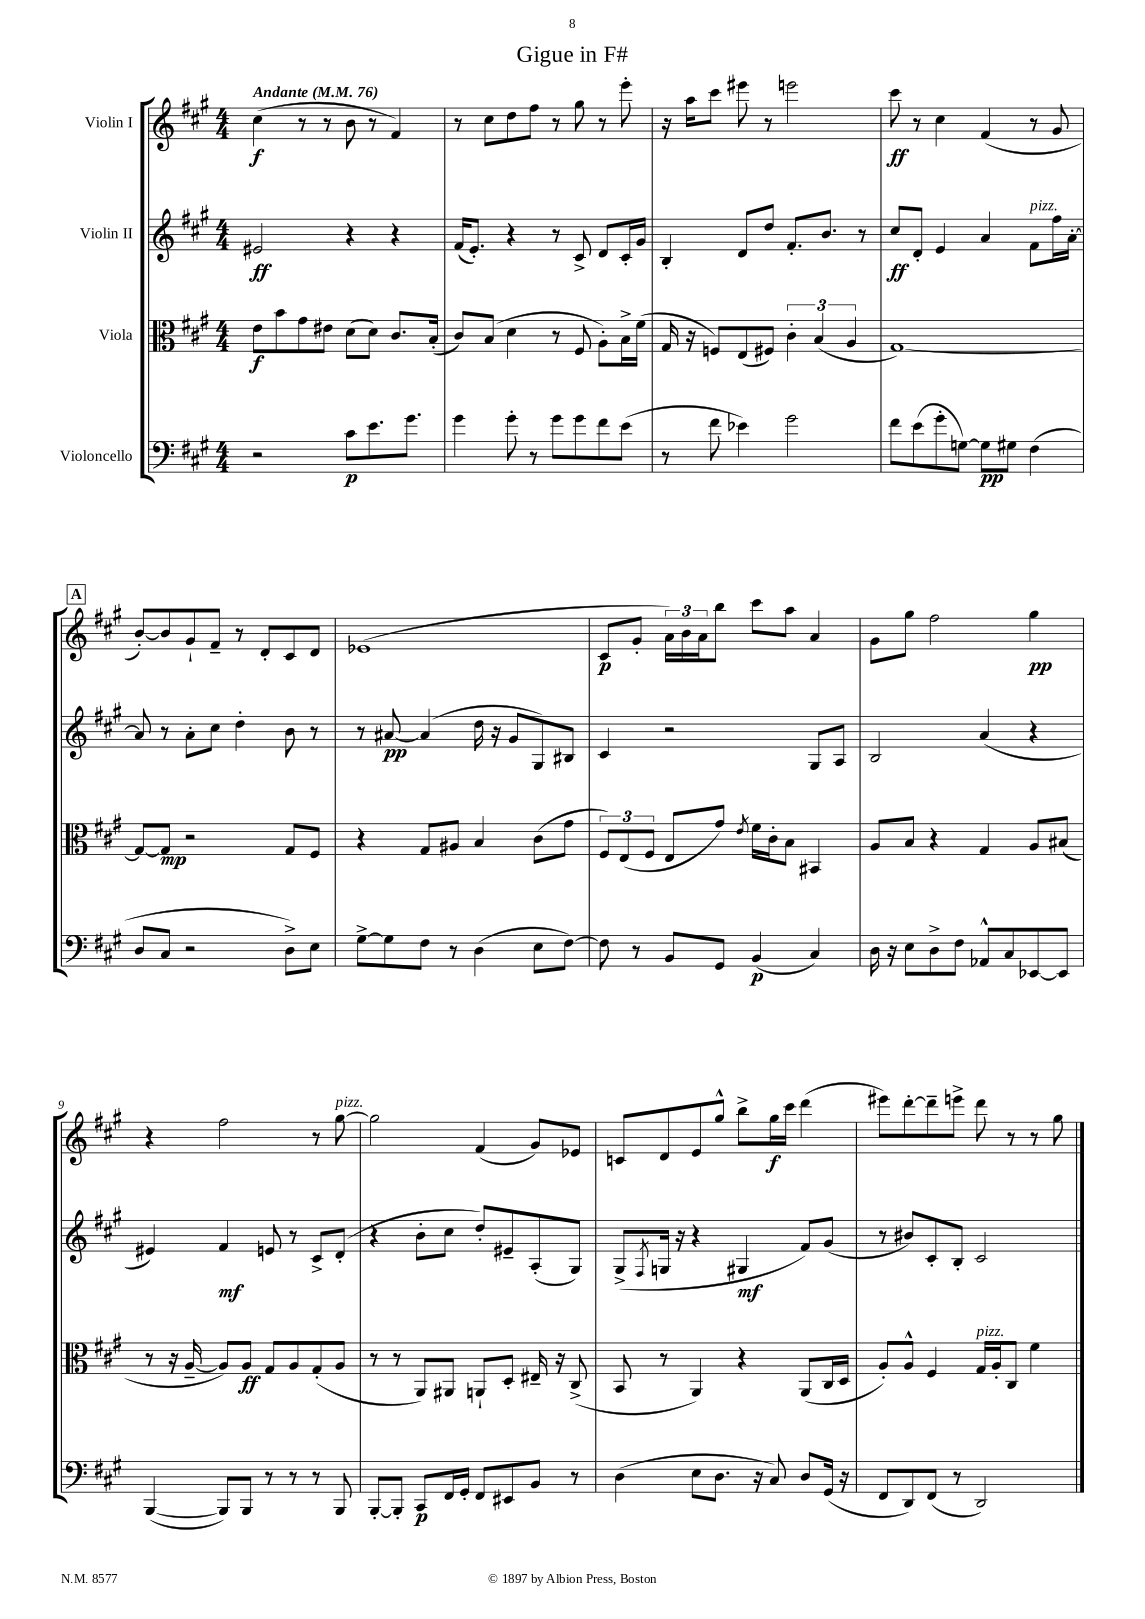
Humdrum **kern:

**kern	**kern	**kern	**kern
*staff4	*staff3	*staff2	*staff1
*clefF4	*clefC3	*clefG2	*clefG2
*k[f#c#g#]	*k[f#c#g#]	*k[f#c#g#]	*k[f#c#g#]
*M4/4	*M4/4	*M4/4	*M4/4
*MM76	*MM76	*MM76	*MM76
2r	8e\L	2e#/	(4cc#\
.	8b\	.	.
.	8g#\	.	8r
.	8e#\J	.	8r
8c#\L	(8d\L	4r	8b\
8.e\	8d\J)	.	8r
.	8.c#/L	4r	4f#/)
8.g#\J	.	.	.
.	(16B'/Jk	.	.
=	=	=	=
4g#\	8c#/L)	(16f#/LK	8r
.	.	8.e'/J)	.
.	(8B/J	.	8cc#\L
8g#'\	4d\	4r	8dd\
8r	.	.	8ff#\J
8g#\L	8r	8r	8r
8g#\	8F#/	8c#^/	8gg#\
8f#\	8A'\L)	8d/L	8r
(8e\J	16B^\L	16c#'/L	8eee'\
.	(16f#\JJ	16g#/JJ	.
=	=	=	=
8r	16G#/	4B'/	16r
.	16r	.	16aa\LK
8f#\	8F/L)	.	8ccc#\J
4e-\)	(8E/	8d/L	8eee#\
.	8F#/J)	8dd/J	8r
2g#\	6c#'\	8.f#'/L	2eee\
.	(6B/	.	.
.	.	8.b/J	.
.	6A/	.	.
.	.	8r	.
=	=	=	=
8f#\L	[1G#)	8cc#/L	8ccc#\
(8e\	.	8d'/J	8r
8g#'\	.	4e/	4cc#\
[8G\J)	.	.	.
8G\]L	.	4a/	(4f#/
8G#\J	.	.	.
(4F#\	.	8f#\L	8r
.	.	16ff#\L	8g#/
.	.	[16a'\JJ	.
=	=	=	=
8D/L	8G#/_L	8a/]	[8b'/L)
8C#/J	8G#/]J	8r	8b/]
2r	2r	8a'\L	8g#`/
.	.	8cc#\J	8f#~/J
.	.	4dd'\	8r
.	.	.	8d'/L
8D^\L)	8G#/L	8b\	8c#/
8E\J	8F#/J	8r	8d/J
=	=	=	=
[8G#^\L	4r	8r	(1e-
8G#\]	.	[8a#/	.
8F#\J	8G#/L	(4a#/]	.
8r	8A#/J	.	.
(4D\	4B/	16dd\	.
.	.	16r	.
.	.	8g#/L	.
8E\L	(8c#\L	8G#/)	.
[8F#\J)	8g#\J	8B#/J	.
=	=	=	=
8F#\]	12F#/L)	4c#/	8c#/L
.	(12E/	.	.
8r	.	.	8g#'/J
.	12F#/J	.	.
8BB/L	8E/L	2r	24a\LL)
.	.	.	24b\
.	.	.	24a\J
8GG#/J	8g#/J)	.	8bb\J
.	8qe/	.	.
(4BB/	16f#\LL	.	8ccc#\L
.	16c#'\J	.	.
.	8B\J	.	8aa\J
4C#/)	4BB#/	8G#/L	4a/
.	.	8A/J	.
=	=	=	=
16D\	8A/L	2B/	8g#\L
16r	.	.	.
8E\L	8B/J	.	8gg#\J
8D^\	4r	.	2ff#\
8F#\J	.	.	.
8AA-^^/L	4G#/	(4a/	.
8C#/	.	.	.
[8EE-/	8A/L	4r	4gg#\
8EE-/]J	(8B#/J	.	.
=	=	=	=
([4BBB/	8r	4e#/)	4r
.	16r	.	.
.	[16A~/	.	.
8BBB/]L)	8A/]L)	4f#/	2ff#\
8BBB/J	8A/J	.	.
8r	8G#/L	8e/	.
8r	8A/	8r	.
8r	(8G#'/	8c#^/L	8r
8BBB/	8A/J	(8d'/J	[8gg#\
=	=	=	=
[8BBB'/L	8r	4r	2gg#\]
8BBB'/]J	8r	.	.
8CC#/L	8AA/L)	8b'\L	.
16FF#/L	8AA#/J	8cc#\J	.
16GG#'/JJ	.	.	.
8FF#/L	8AA`/L	8dd'/L)	(4f#/
8EE#/	8D'/J	8e#~/	.
8BB/J	16E#~/	(8A'/	8g#/L)
.	16r	.	.
8r	(8C#^/	8G#/J)	8e-/J
=	=	=	=
(4D\	8BB/	(8G#^/L	8c/L
.	.	8qF#/	.
.	8r	16G/Jk	8d/
.	.	16r	.
8E\L	4AA/)	4r	8e/
8.D\J	.	.	8gg#^^/J
.	4r	4G#/	8bb^\L
16r	.	.	.
8C#/)	.	.	16gg#\L
.	.	.	16ccc#\JJ
8D/L	(8AA/L	8f#/L)	(4ddd\
(16GG#/Jk	16C#/L	(8g#/J	.
16r	16D/JJ	.	.
=	=	=	=
8FF#/L	8A'/L)	8r	8eee#\L)
8DD/)	8A^^/J	8b#/L)	[8ddd'\
(8FF#/J	4F#/	8c#'/	8ddd~\]
8r	.	8B'/J	8eee^\J
2DD/)	16G#/LL	2c#/	8ddd\
.	16A'/J	.	.
.	8C#/J	.	8r
.	4f#\	.	8r
.	.	.	8gg#\
==	==	==	==
*-	*-	*-	*-
